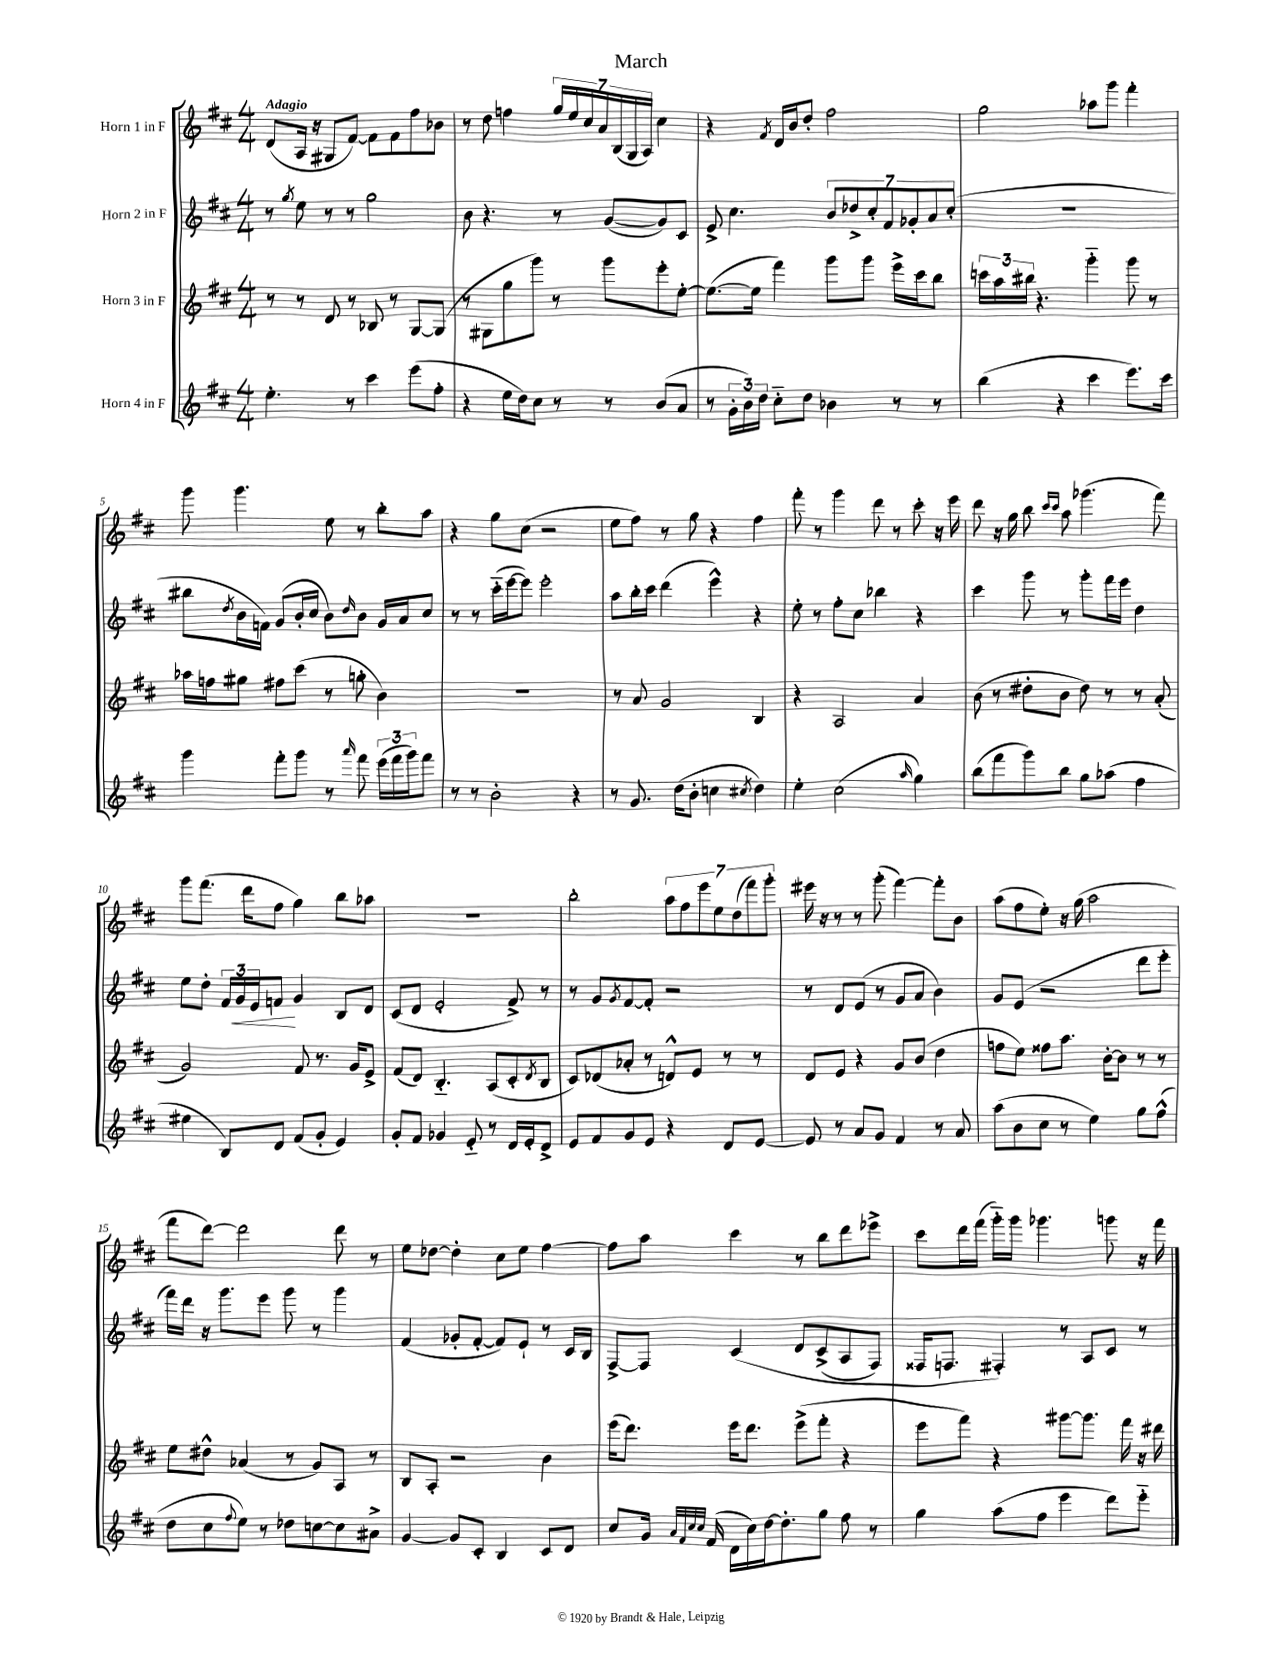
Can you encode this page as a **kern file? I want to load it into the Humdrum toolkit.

**kern	**kern	**kern	**kern
*staff4	*staff3	*staff2	*staff1
*clefG2	*clefG2	*clefG2	*clefG2
*k[f#c#]	*k[f#c#]	*k[f#c#]	*k[f#c#]
*M4/4	*M4/4	*M4/4	*M4/4
4.ee'	8r	8r	(8d
.	.	8qgg	.
.	8r	8ee	16A
.	.	.	16r
.	8d	8r	8G#
8r	8r	8r	[8f#)
4ccc#	8B-	2gg	8f#]
.	8r	.	8f#
(8eee	[8G	.	8ff#
8ff#'	(8G]	.	8b-
=	=	=	=
4r	8r	8b	8r
.	8G#	4.r	8dd
16ee	8gg	.	4ff
16dd)	.	.	.
8cc#	8ggg)	.	.
8r	8r	8r	28gg
.	.	.	28ee
.	.	.	28cc#
.	.	.	28a
8r	8ggg	([8g	.
.	.	.	(28B
.	.	.	28G
.	.	.	28A)
(8b	8eee'	8g])	4cc#
8a	[8ee'	8c#	.
=	=	=	=
8r	(8.ee_	8e^	4r
24g'	.	4.cc#	.
24b)	.	.	.
.	16ee]	.	.
24dd	.	.	.
.	.	.	8qf#
8cc#'~	4fff#)	.	16d
.	.	.	16b
8dd	.	.	8dd'
4b-	8ggg	14b	2ff#
.	.	14dd-^	.
.	8ggg	.	.
.	.	14cc#'	.
.	.	14f#	.
8r	16eee^	.	.
.	.	14g-'	.
.	16ccc#	.	.
.	.	14a	.
8r	8bb	.	.
.	.	(14cc#'	.
=	=	=	=
(4bb	24ccc	1r	2gg
.	24aa	.	.
.	24bb#	.	.
.	4.r	.	.
4r	.	.	.
4ccc#	4ggg'~	.	8aa-
.	.	.	8ggg
8.eee)	8ggg	.	4fff#'
.	8r	.	.
16ccc#	.	.	.
=	=	=	=
4ggg	16aa-	8bb#	8ggg
.	16ff	.	.
.	.	8qdd	.
.	8gg#	16b	4.ggg
.	.	16f)	.
8fff#'	8ff#	(8g	.
8ggg	(8ccc#	16b'	.
.	.	16cc#	.
8r	8r	8b)	8ee
16qqaaa	.	16qqdd	.
8fff#	8gg'	8b	8r
(24eee	4b)	16g	8bb'
24fff#	.	.	.
.	.	16a	.
24ggg)	.	.	.
8fff#	.	8cc#	8aa
=	=	=	=
8r	1r	8r	4r
8r	.	8r	.
2b'	.	(16ccc#'~	8gg
.	.	[16eee	.
.	.	8eee])	(8cc#
.	.	2eee'	2r
4r	.	.	.
=	=	=	=
8r	8r	8aa	8ee
8.g	8a	16bb'	8ff#)
.	.	16ccc#	.
.	2g	(4ddd	8r
(16dd	.	.	.
8b'	.	.	8gg
4cc	.	4eee^^)	4r
8qcc#	.	.	.
4dd)	4B	4r	4ff#
=	=	=	=
4ee'	4r	8ee'	8fff#'
.	.	8r	8r
(2cc#	2A	8ff#'	4ggg
.	.	8cc#	.
.	.	4bb-	8ddd
.	.	.	8r
16qqaa	.	.	.
4gg)	4a	4r	8ccc#'
.	.	.	16r
.	.	.	16eee
=	=	=	=
(8bb	(8b	4ccc#	8ddd
8fff#	8r	.	16r
.	.	.	16gg
8ggg)	8dd#'	8ggg	8bb
.	.	.	16qqccc#
.	.	.	16qqccc#
8bb	8b	8r	8aa
8gg	8dd#)	8ggg'	(4.ggg-
(8aa-	8r	16fff#	.
.	.	16eee	.
4ff#	8r	4dd	.
.	(8a'	.	8fff#)
=	=	=	=
4ee#	2g)	8ee	8ggg
.	.	8dd'	(8.fff#
8B)	.	24f#	.
.	.	24g	.
.	.	.	16ddd
.	.	24e	.
8d	.	8f	8ff#
(8f#	8f#	4g	4gg)
8g'	8.r	.	.
4e)	.	8B	8bb
.	16g	.	.
.	8e^	8d	8aa-
=	=	=	=
8g'	(8f#	(8c#	1r
8f#	8d)	8d	.
4g-	4.B'~	2e'	.
8e'~	.	.	.
8r	(8A	.	.
16d	8c#'	8f#^)	.
16e'	.	.	.
.	8qd	.	.
8d^	8B	8r	.
=	=	=	=
8e	8c#)	8r	2bb'
8f#	(8d-	8g	.
.	.	8qg	.
8g	8a-'	[8f#	.
8e	8r	8f#']	.
4r	8d^^)	2r	14aa
.	.	.	14ff#
.	8e	.	.
.	.	.	14eee
.	.	.	14ee
8d	8r	.	.
.	.	.	(14dd
.	.	.	14fff#)
[8e	8r	.	.
.	.	.	14ggg'
=	=	=	=
8e]	8d	8r	16eee#
.	.	.	16r
8r	8e	8d	8r
8a	4r	(8e	8r
8g	.	8r	(8ggg'
4f#	8g	8g	[4fff#)
.	(8b	8a	.
8r	4dd	4b)	8fff#']
8a	.	.	8b
=	=	=	=
(8aa	8ff	8g	(8aa
8b	8ee)	(8e	8ff#
8cc#	8ff##	2r	8ee')
8r	8.aa	.	16r
.	.	.	(16gg
4ee)	.	.	2aa
.	[16b'	.	.
.	8b]	.	.
8gg	8r	8ddd	.
(8ff#^^	8r	8eee'	.
=	=	=	=
8dd	8ee	16fff#)	8fff#
.	.	16ddd	.
8cc#	8dd#^^	16r	[8ddd)
.	.	8.ggg	.
8qqff#	.	.	.
8ee)	(4a-	.	2ddd]
8r	.	8eee	.
8dd-	8r	8ggg	.
[8cc	8g)	8r	.
8cc]	8A	4ggg	8ddd
8a#^	8r	.	8r
=	=	=	=
[4g	8B	(4f#	8ee
.	8A'	.	[8dd-
8g]	2r	8g-'	4dd-']
8c#'	.	[8f#'	.
4B	.	8f#])	8cc#
.	.	8e`	8ee
8c#	4b	8r	[4ff#
8d	.	16c#	.
.	.	16B	.
=	=	=	=
8cc#	(16eee	[8F#^	8ff#]
.	8.ddd)	.	.
16g	.	8F#]	8aa
32qqa	.	.	.
32qqf#	.	.	.
32qqcc#	.	.	.
32qqcc#	.	.	.
(16f#	.	.	.
16d	16eee	&(4c#	4ccc#
16cc#)	8.ddd	.	.
[16dd	.	.	.
8.dd']	.	.	.
.	(8eee^	8d	8r
8gg	8fff#'	(8c#^	8bb
8ff#	4r	8A	8ddd
8r	.	8F#)	8eee-^
=	=	=	=
4gg	8eee	16F##	8ccc#
.	.	8.F	.
.	8fff#)	.	16ddd
.	.	.	(16fff#
(8aa	4r	4F#'&)	16ggg'~)
.	.	.	16ggg
8ff#	.	.	4.ggg-
4eee	[8ggg#	8r	.
.	8.ggg#]	8A	.
8ddd)	.	8c#	8ggg
.	16fff#	.	.
8eee'~	16r	8r	16r
.	16ddd#	.	16fff#
==	==	==	==
*-	*-	*-	*-
